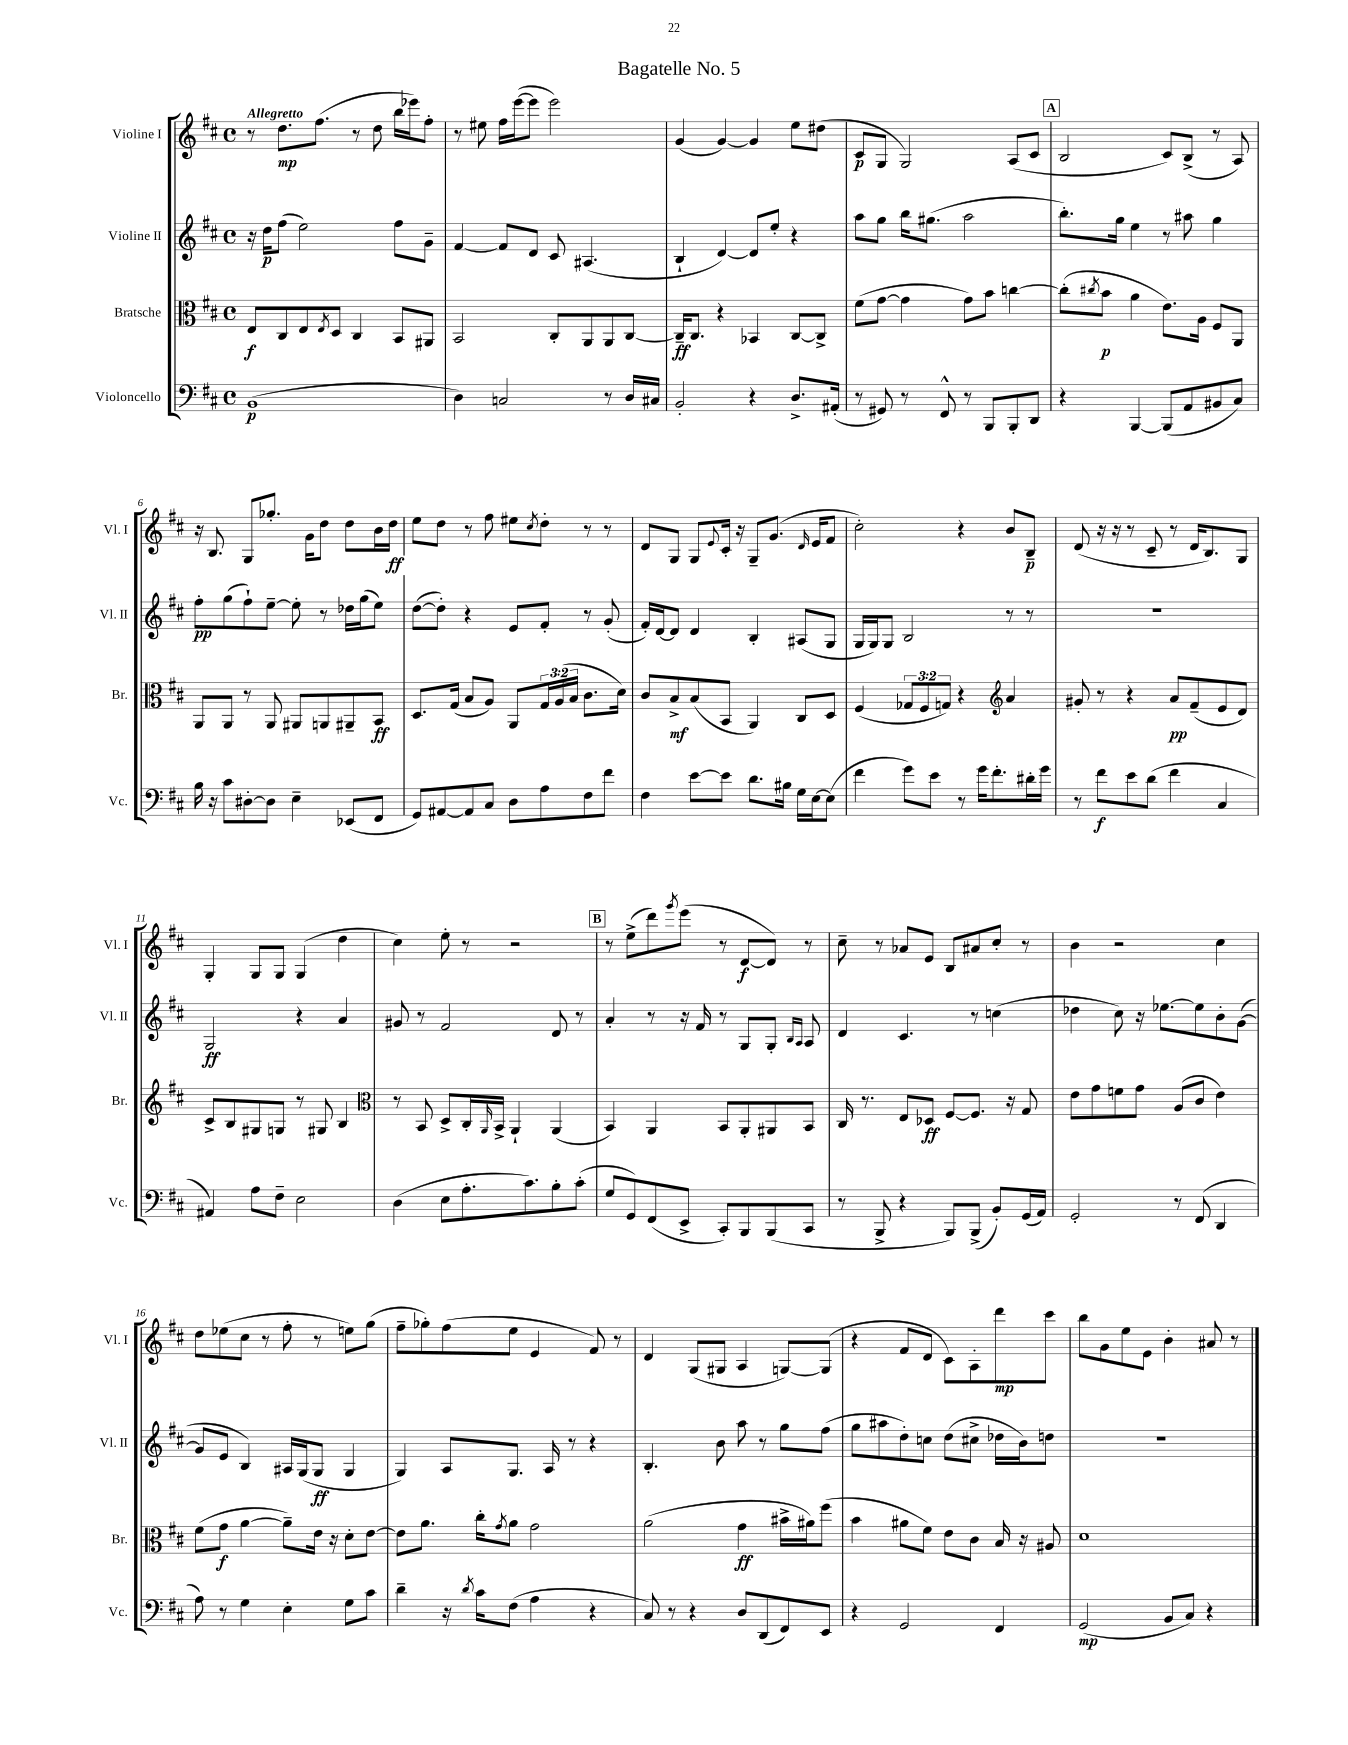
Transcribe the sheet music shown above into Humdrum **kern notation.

**kern	**dynam	**kern	**dynam	**kern	**dynam	**kern	**dynam
*part4	*part4	*part3	*part3	*part2	*part2	*part1	*part1
*staff4	*staff4	*staff3	*staff3	*staff2	*staff2	*staff1	*staff1
*I"Violoncello	*	*I"Bratsche	*	*I"Violine II	*	*I"Violine I	*
*I'Vc.	*	*I'Br.	*	*I'Vl. II	*	*I'Vl. I	*
*clefF4	*	*clefC3	*	*clefG2	*	*clefG2	*
*k[f#c#]	*	*k[f#c#]	*	*k[f#c#]	*	*k[f#c#]	*
*M4/4	*	*M4/4	*	*M4/4	*	*M4/4	*
*met(c)	*	*met(c)	*	*met(c)	*	*met(c)	*
=1	=1	=1	=1	=1	=1	=1	=1
!	!	!	!	!	!	!LO:TX:a:B:t=Allegretto	!
(1BB	p	8E/L	f	16r	.	8r	.
.	.	.	.	16dd\KL	p	.	.
.	.	8C#/	.	(8ff#\J	.	8.dd\L	mp
.	.	8E/	.	2ee\)	.	.	.
.	.	.	.	.	.	(8.ff#\J	.
.	.	8qE/	.	.	.	.	.
.	.	8D/J	.	.	.	.	.
.	.	4C#/	.	.	.	8r	.
.	.	.	.	.	.	8dd\	.
.	.	8BB/L	.	8ff#\L	.	16bb\LL	.
.	.	.	.	.	.	16eee-X\J)	.
.	.	8AA#X/J	.	8g~\J	.	8ff#'\J	.
=2	=2	=2	=2	=2	=2	=2	=2
4D\)	.	2BB/	.	[4f#/	.	8r	.
.	.	.	.	.	.	8ee#X\	.
2Cn/	.	.	.	8f#/L]	.	16ff#\LL	.
.	.	.	.	.	.	([16eee\J	.
.	.	.	.	8d/J	.	8eee\J]	.
.	.	8C#'/L	.	8c#/	.	2eee\)	.
.	.	8AA/	.	(4.A#X/	.	.	.
8r	.	8AA/	.	.	.	.	.
16D/LL	.	[8C#/J	.	.	.	.	.
16C#X/JJ	.	.	.	.	.	.	.
=3	=3	=3	=3	=3	=3	=3	=3
2BB'/	.	16C#~/KL]	ff	4B`/	.	(4g/	.
.	.	8.C#/J	.	.	.	.	.
.	.	4r	.	[4d/)	.	[4g/)	.
4r	.	4BB-X/	.	8d/L]	.	4g/]	.
.	.	.	.	8ee'/J	.	.	.
8.D^/L	.	[8C#/L	.	4r	.	8ee\L	.
.	.	8C#^/J]	.	.	.	(8dd#X\J	.
(16AA#X'/Jk	.	.	.	.	.	.	.
=4	=4	=4	=4	=4	=4	=4	=4
8r	.	(8f#\L	.	8aa\L	.	8c#/L	p
8GG#X/)	.	[8g\J	.	8gg\J	.	8G/J	.
8r	.	4g\]	.	16bb\KL	.	2G/)	.
.	.	.	.	(8.gg#X\J	.	.	.
8FF#^^/	.	.	.	.	.	.	.
8r	.	8g\L)	.	2aa\	.	.	.
8BBB/L	.	8b\J	.	.	.	.	.
8BBB'/	.	[4ccn\	.	.	.	(8A/L	.
8DD/J	.	.	.	.	.	8c#/J	.
!!LO:REH:place=s1:t=A
=5	=5	=5	=5	=5	=5	=5	=5
4r	.	(8cc'\L]	.	8.bb'\L)	.	2B/	.
.	.	8qcc#X/	.	.	.	.	.
.	.	8b\J	p	.	.	.	.
.	.	.	.	16gg\Jk	.	.	.
[4BBB/	.	4a\	.	4ee\	.	.	.
(8BBB/L]	.	8.e\L)	.	8r	.	8c#/L)	.
8AA/	.	.	.	8aa#X\	.	(8B^/J	.
.	.	16A\Jk	.	.	.	.	.
8BB#X/	.	8F#/L	.	4gg\	.	8r	.
8C#/J)	.	8AA/J	.	.	.	8A/)	.
!!LO:LB:g=z
=6	=6	=6	=6	=6	=6	=6	=6
16B\	.	8AA/L	.	8ff#'\L	pp	16r	.
16r	.	.	.	.	.	8.B/	.
8c#\L	.	8AA/J	.	(8gg\	.	.	.
[8D#X'\	.	8r	.	8ff#`\)	.	8G/L	.
8D#\J]	.	8AA/	.	[8ee~\J	.	8.gg-X'/J	.
4E~\	.	8AA#X/L	.	8ee'\]	.	.	.
.	.	.	.	.	.	16g\KL	.
.	.	8AAn/	.	8r	.	8dd\J	.
(8EE-X/L	.	8AA#X~/	.	16dd-X\LL	.	8dd\L	.
.	.	.	.	(16gg\J	.	.	.
8FF#/J	.	8BB/J	ff	8ee\J)	.	16b\L	.
.	.	.	.	.	.	16dd\JJ	ff
=7	=7	=7	=7	=7	=7	=7	=7
8GG/L)	.	8.D/L	.	([8dd\L	.	8ee\L	.
[8AA#X/	.	.	.	8dd'\J])	.	8dd\J	.
.	.	(16G/Jk	.	.	.	.	.
8AA#/]	.	8B/L	.	4r	.	8r	.
8C#/J	.	8A/J)	.	.	.	8ff#\	.
8D\L	.	8AA/L	.	8e/L	.	8ee#X\L	.
.	.	.	.	.	.	8qcc#/	.
8A\	.	24G/L	.	8f#'/J	.	8dd'\J	.
.	.	(24A/	.	.	.	.	.
.	.	24B/JJ	.	.	.	.	.
8F#\	.	8.c#\L	.	8r	.	8r	.
8f#\J	.	.	.	(8g'/	.	8r	.
.	.	16d\Jk)	.	.	.	.	.
=8	=8	=8	=8	=8	=8	=8	=8
4F#\	.	8c#/L	.	16f#'/LL)	.	8d/L	.
.	.	.	.	[16d/J	.	.	.
.	.	8B^/	mf	8d/J]	.	8G/J	.
[8e\L	.	(8B/	.	4d/	.	8G/L	.
.	.	.	.	.	.	8qqe/	.
8e\J]	.	8BB/J	.	.	.	16c#'/Jk	.
.	.	.	.	.	.	16r	.
8.d\L	.	4AA/)	.	4B'/	.	8G~/L	.
.	.	.	.	.	.	(8.g/J	.
16B#X\Jk	.	.	.	.	.	.	.
16G\LL	.	8C#/L	.	(8A#X/L	.	.	.
.	.	.	.	.	.	16qqd/	.
[16E\J	.	.	.	.	.	16e/KL	.
(8E\J]	.	8D/J	.	8G/J	.	8f#/J	.
=9	=9	=9	=9	=9	=9	=9	=9
4f#\	.	(4F#/	.	16G/LL	.	2cc#'\)	.
.	.	.	.	16G/J)	.	.	.
.	.	.	.	8G/J	.	.	.
8g\L)	.	12G-X/L	.	2B/	.	.	.
.	.	12F#/	.	.	.	.	.
8e\J	.	.	.	.	.	.	.
.	.	12Gn/J)	.	.	.	.	.
8r	.	4r	.	.	.	4r	.
16g\KL	.	.	.	.	.	.	.
8.f#'\	.	.	.	.	.	.	.
*	*	*clefG2	*	*	*	*	*
.	.	4a/	.	8r	.	8b/L	.
16d#X'\L	.	.	.	8r	.	8B~/J	p
16g\JJ	.	.	.	.	.	.	.
=10	=10	=10	=10	=10	=10	=10	=10
8r	.	8g#X'/	.	1r	.	(8d/	.
8f#\L	f	8r	.	.	.	16r	.
.	.	.	.	.	.	16r	.
8e\	.	4r	.	.	.	8r	.
(8d\J	.	.	.	.	.	8c#~/	.
4f#\	.	8a/L	pp	.	.	8r	.
.	.	(8f#~/	.	.	.	16d/KL	.
.	.	.	.	.	.	8.B/)	.
4C#/	.	8e/	.	.	.	.	.
.	.	8d/J)	.	.	.	8G/J	.
!!LO:LB:g=z
=11	=11	=11	=11	=11	=11	=11	=11
4AA#X/)	.	8c#^/L	.	2G/	ff	4G'/	.
.	.	8B/	.	.	.	.	.
8A\L	.	8G#X/	.	.	.	8G/L	.
8F#~\J	.	8Gn/J	.	.	.	8G/J	.
2E\	.	8r	.	4r	.	(4G/	.
.	.	8G#X/	.	.	.	.	.
.	.	4B/	.	4a/	.	4dd\	.
=12	=12	=12	=12	=12	=12	=12	=12
*	*	*clefC3	*	*	*	*	*
(4D\	.	8r	.	8g#X/	.	4cc#\)	.
.	.	8BB/	.	8r	.	.	.
8E\L	.	8D^/L	.	2f#/	.	8ee'\	.
8.A'\	.	16C#'/L	.	.	.	8r	.
.	.	16qqAA/	.	.	.	.	.
.	.	16BB^/JJ	.	.	.	.	.
.	.	4AA`/	.	.	.	2r	.
8.c#\)	.	.	.	.	.	.	.
8B'\	.	(4AA/	.	8d/	.	.	.
(8c#'\J	.	.	.	8r	.	.	.
!!LO:REH:place=s1:t=B
=13	=13	=13	=13	=13	=13	=13	=13
8G/L	.	4BB/)	.	4a'/	.	8r	.
8GG/)	.	.	.	.	.	(8ee^\L	.
(8FF#/	.	4AA/	.	8r	.	8ddd\)	.
.	.	.	.	.	.	8qggg/	.
8EE^/J	.	.	.	16r	.	(8eee\J	.
.	.	.	.	16f#/	.	.	.
8CC#'/L)	.	8BB/L	.	8r	.	8r	.
8BBB/	.	8AA'/	.	8G/L	.	[8d/L	f
(8BBB/	.	8AA#X/	.	8G'/J	.	8d/J])	.
.	.	.	.	16qqB/LL	.	.	.
.	.	.	.	16qqA/JJ	.	.	.
8CC#/J	.	8BB/J	.	8A/	.	8r	.
=14	=14	=14	=14	=14	=14	=14	=14
8r	.	16C#/	.	4d/	.	8cc#~\	.
.	.	8.r	.	.	.	.	.
8BBB^/	.	.	.	.	.	8r	.
4r	.	8E/L	.	4.c#/	.	8a-X/L	.
.	.	8D-X/J	ff	.	.	8e/J	.
8BBB/L)	.	[8F#/L	.	.	.	8B/L	.
(8BBB^/J	.	8.F#/J]	.	8r	.	8a#X/	.
8BB'/L)	.	.	.	(4ccn\	.	8cc#'/J	.
.	.	16r	.	.	.	.	.
(16GG/L	.	8G/	.	.	.	8r	.
16AA/JJ)	.	.	.	.	.	.	.
=15	=15	=15	=15	=15	=15	=15	=15
2GG'/	.	8e\L	.	4dd-X\	.	4b\	.
.	.	8g\	.	.	.	.	.
.	.	8fn\	.	8cc#\)	.	2r	.
.	.	8g\J	.	16r	.	.	.
.	.	.	.	[8.ee-X\L	.	.	.
8r	.	(8A/L	.	.	.	.	.
(8FF#/	.	8c#/J	.	8ee-\]	.	.	.
4DD/	.	4e\)	.	8b'\	.	4cc#\	.
.	.	.	.	([8g\J	.	.	.
!!LO:LB:g=z
=16	=16	=16	=16	=16	=16	=16	=16
8A\)	.	(8f#\L	.	8g/L]	.	8dd\L	.
8r	.	8g\J	f	8e/J	.	(8ee-X\	.
4G\	.	[4a\	.	4B/)	.	8cc#\J	.
.	.	.	.	.	.	8r	.
4E'\	.	8a~\L])	.	16A#X/LL	.	8ff#'\	.
.	.	.	.	(16G/J	.	.	.
.	.	16e\Jk	.	8G/J	ff	8r	.
.	.	16r	.	.	.	.	.
8G\L	.	8d'\L	.	4G/	.	8een\L)	.
8c#\J	.	[8e\J	.	.	.	(8gg\J	.
=17	=17	=17	=17	=17	=17	=17	=17
4d~\	.	8e\L]	.	4G/)	.	8ff#~\L	.
.	.	8.a\J	.	.	.	8gg-X'\)	.
16r	.	.	.	8A/L	.	(8ff#\	.
8qd/	.	.	.	.	.	.	.
16c#\KL	.	16cc#'\KL	.	.	.	.	.
.	.	8qg/	.	.	.	.	.
(8F#\J	.	8a\J	.	8.G/J	.	8ee\J	.
4A\	.	2g\	.	.	.	4e/	.
.	.	.	.	16A/	.	.	.
.	.	.	.	8r	.	.	.
4r	.	.	.	4r	.	8f#/)	.
.	.	.	.	.	.	8r	.
=18	=18	=18	=18	=18	=18	=18	=18
8C#/)	.	(2a\	.	4.B'/	.	4d/	.
8r	.	.	.	.	.	.	.
4r	.	.	.	.	.	(8G/L	.
.	.	.	.	8b\	.	8G#X/J	.
8D/L	.	4g\	ff	8aa\	.	4A/	.
(8DD/	.	.	.	8r	.	.	.
8FF#/)	.	16b#X^\LL	.	8gg\L	.	[8Gn/L)	.
.	.	16a#X\J)	.	.	.	.	.
8EE/J	.	(8ff#\J	.	(8ff#\J	.	(8G/J]	.
=19	=19	=19	=19	=19	=19	=19	=19
4r	.	4b\	.	8gg\L	.	4r	.
.	.	.	.	8aa#X\	.	.	.
2GG/	.	8a#X\L	.	8dd'\)	.	8f#/L	.
.	.	8f#\J)	.	8ccn\J	.	8d/J	.
.	.	8e\L	.	(8dd\L	.	8c#\L)	.
.	.	8c#\J	.	8cc#X^\J	.	8A'\	.
4FF#/	.	16B/	.	16dd-X\LL	.	8ddd\	mp
.	.	16r	.	16b\J)	.	.	.
.	.	8A#X/	.	8ddn\J	.	8ccc#\J	.
=20	=20	=20	=20	=20	=20	=20	=20
(2GG/	mp	1d	.	1r	.	8bb\L	.
.	.	.	.	.	.	8g\	.
.	.	.	.	.	.	8ee\	.
.	.	.	.	.	.	8e\J	.
8BB/L	.	.	.	.	.	4b'\	.
8C#/J)	.	.	.	.	.	.	.
4r	.	.	.	.	.	8a#X/	.
.	.	.	.	.	.	8r	.
==	==	==	==	==	==	==	==
*-	*-	*-	*-	*-	*-	*-	*-
